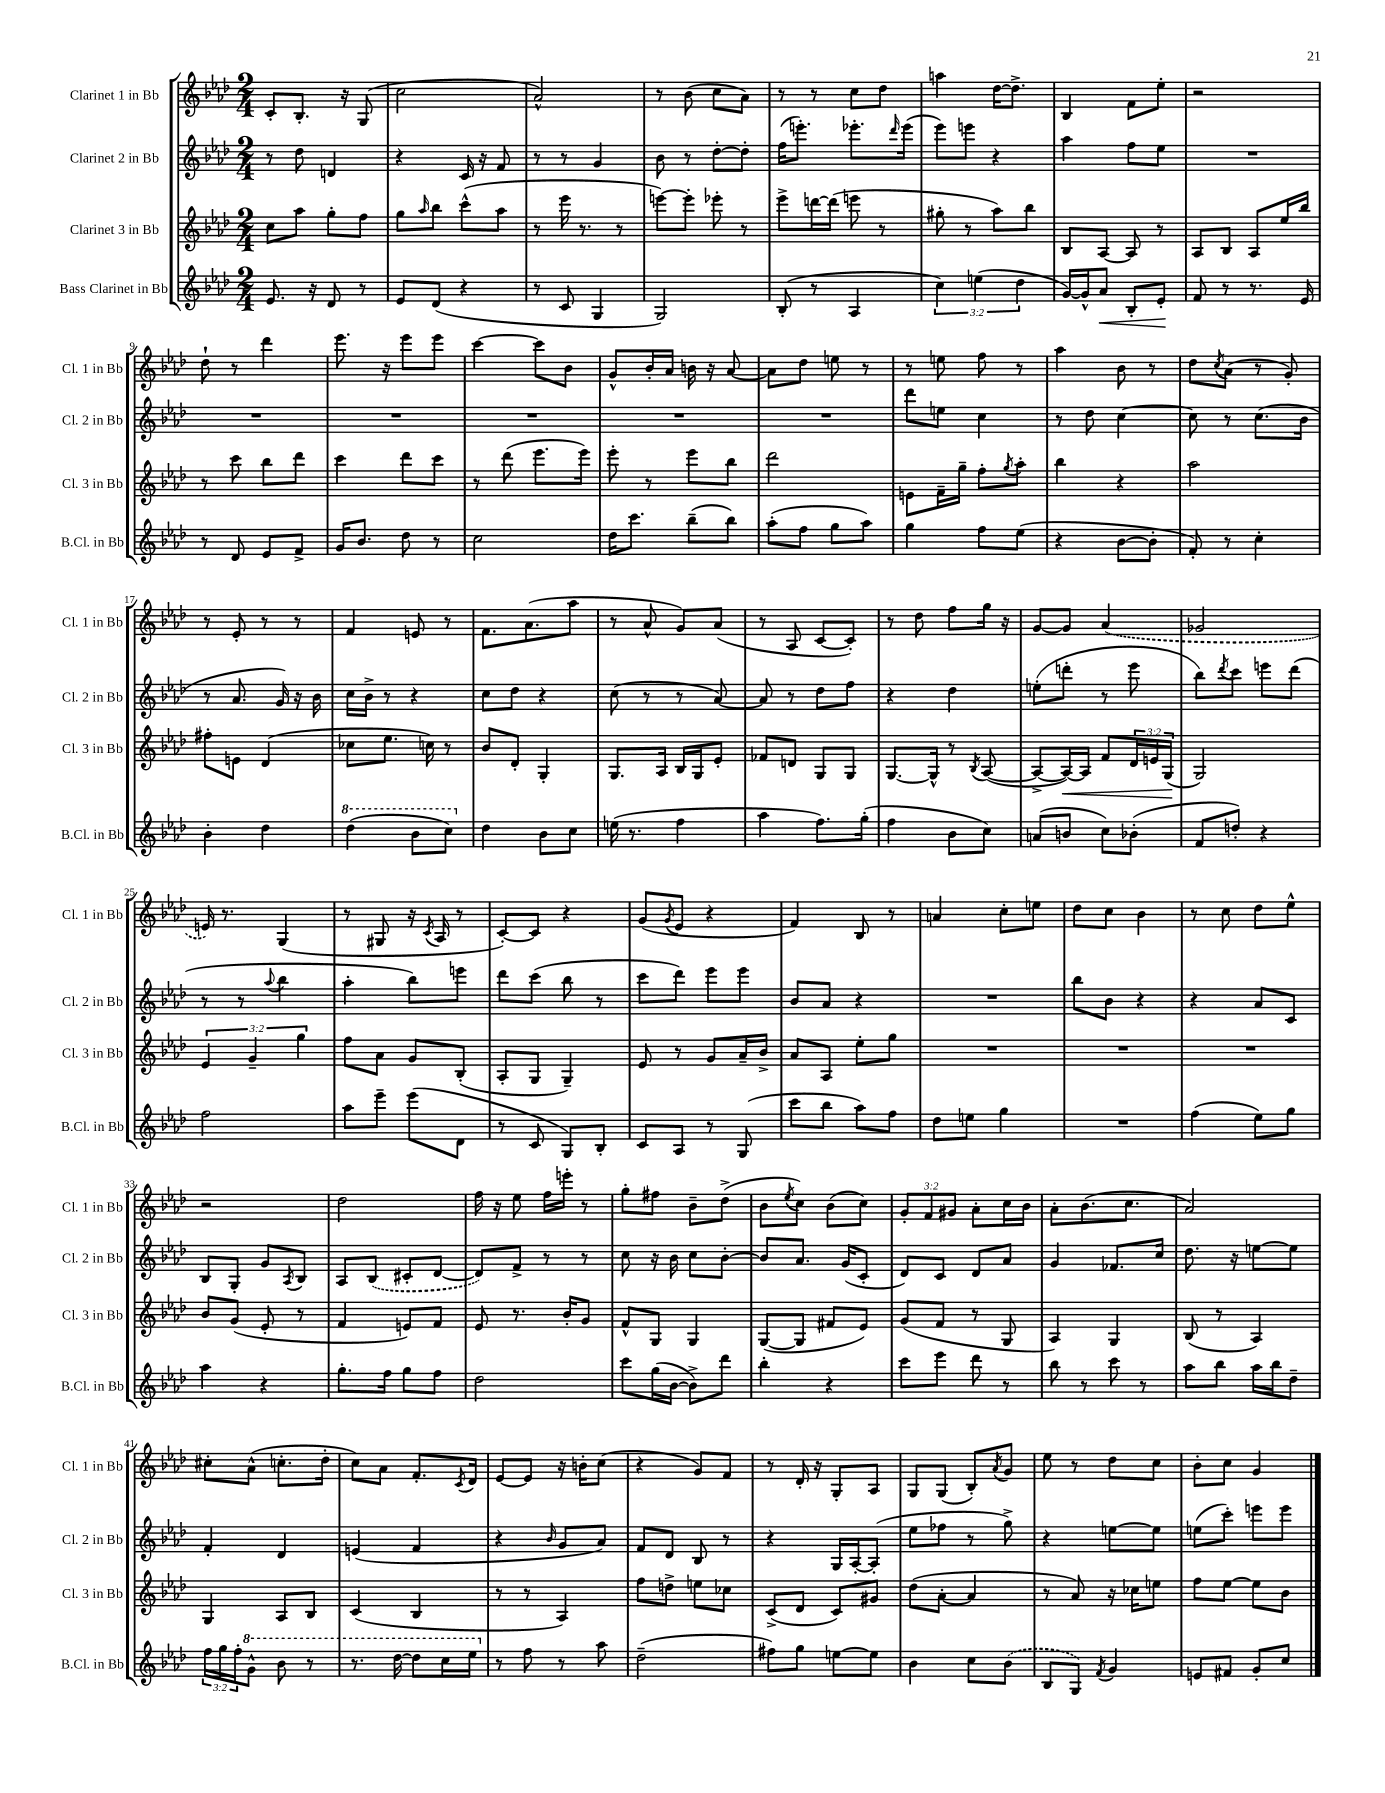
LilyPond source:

<<
\new StaffGroup <<
\new Staff = "s0" \with { instrumentName = "Clarinet 1 in Bb" shortInstrumentName = "Cl. 1 in Bb" } {
    \clef treble \key aes \major \numericTimeSignature \time 2/4 \override Staff.TupletNumber.text = #tuplet-number::calc-fraction-text
    c'8-. bes8.-. r16 g8( |
    c''2 |
    aes'2-^) |
    r8 bes'8( c''8 aes'8) |
    r8 r8 c''8 des''8 |
    a''4 des''16~ des''8.-> |
    bes4 f'8 ees''8-. |
    r2 |
    des''8-! r8 des'''4 |
    ees'''8. r16 ees'''8 ees'''8 |
    c'''4~ c'''8 bes'8 |
    g'8-^ bes'16-. aes'16 b'16 r16 aes'8~ |
    aes'8 des''8 e''8 r8 |
    r8 e''8 f''8 r8 |
    aes''4 bes'8 r8 |
    des''8 \acciaccatura { c''8 } aes'8( r8 g'8-.) |
    r8 ees'8-. r8 r8 |
    f'4 e'8 r8 |
    f'8. aes'8.( aes''8 |
    r8 aes'8-^ g'8) aes'8( |
    r8 aes8 c'8~ c'8-.) |
    r8 des''8 f''8 g''16 r16 |
    g'8~ g'8 \once \slurDashed aes'4( |
    ges'2 |
    e'16) r8. g4( |
    r8 gis8 r16 \acciaccatura { c'8 } aes16 r8 |
    c'8~-.) c'8 r4 |
    g'8( \acciaccatura { g'8 } ees'8 r4 |
    f'4) bes8 r8 |
    a'4 c''8-. e''8 |
    des''8 c''8 bes'4 |
    r8 c''8 des''8 ees''8-^ |
    r2 |
    des''2 |
    f''16 r16 ees''8 f''16 e'''16-. r8 |
    g''8-. fis''8 bes'8-- des''8->( |
    bes'8 \acciaccatura { ees''8 } c''8) bes'8( c''8) |
    \tuplet 3/2 { g'8-. f'8 gis'8 } aes'8-. c''16 bes'16 |
    aes'8-. bes'8.( c''8. |
    aes'2) |
    cis''8-. aes'8-^( c''8.-. des''16-. |
    c''8) aes'8 f'8.-. \acciaccatura { c'8 } des'16 |
    ees'8~ ees'8 r16 b'16-. c''8( |
    r4 g'8) f'8 |
    r8 des'16-. r16 g8-. aes8 |
    g8 g8( bes8-.) \acciaccatura { aes'8 } g'8 |
    ees''8 r8 des''8 c''8 |
    bes'8-. c''8 g'4 \bar "|." |
}
\new Staff = "s1" \with { instrumentName = "Clarinet 2 in Bb" shortInstrumentName = "Cl. 2 in Bb" } {
    \clef treble \key aes \major \numericTimeSignature \time 2/4
    r8 des''8 d'4 |
    r4 c'16 r16 f'8 |
    r8 r8 g'4 |
    bes'8 r8 des''8~-. des''8-. |
    f''16( e'''8.-.) ees'''8.-. \grace { des'''16 } ees'''16( |
    ees'''8) e'''8 r4 |
    aes''4 f''8 ees''8 |
    R2 |
    R2 |
    R2 |
    R2 |
    R2 |
    R2 |
    des'''8 e''8 c''4 |
    r8 des''8 c''4~ |
    c''8 r8 c''8.( bes'16 |
    r8 aes'8. g'16) r16 bes'16 |
    c''16 bes'16-> r8 r4 |
    c''8 des''8 r4 |
    c''8( r8 r8 aes'8~) |
    aes'8 r8 des''8 f''8 |
    r4 des''4 |
    e''8-.( d'''8-. r8 ees'''8 |
    bes''8) \acciaccatura { des'''8 } c'''8 e'''8 des'''8( |
    r8 r8 \appoggiatura { aes''8 } bes''4 |
    aes''4-. bes''8) e'''8 |
    des'''8 c'''8( bes''8 r8 |
    c'''8 des'''8) ees'''8 ees'''8 |
    bes'8 aes'8 r4 |
    R2 |
    bes''8 bes'8 r4 |
    r4 aes'8 c'8 |
    bes8 g8-. g'8 \acciaccatura { aes8 } bes8 |
    aes8 \once \slurDashed bes8( cis'8-. des'8~ |
    des'8) f'8-> r8 r8 |
    c''8 r16 bes'16 c''8 bes'8~-. |
    bes'8 aes'8. g'16( c'8-. |
    des'8) c'8 des'8 aes'8 |
    g'4 fes'8. c''16 |
    des''8. r16 e''8~ e''8 |
    f'4-. des'4 |
    e'4( f'4 |
    r4 \grace { bes'16 } g'8 aes'8) |
    f'8 des'8 bes8 r8 |
    r4 g16 aes16~-. aes8-.( |
    ees''8 fes''8 r8 g''8->) |
    r4 e''8~ e''8 |
    e''8( c'''8-.) e'''8 e'''8 \bar "|." |
}
\new Staff = "s2" \with { instrumentName = "Clarinet 3 in Bb" shortInstrumentName = "Cl. 3 in Bb" } {
    \clef treble \key aes \major \numericTimeSignature \time 2/4 \override Staff.TupletNumber.text = #tuplet-number::calc-fraction-text
    c''8 aes''8 g''8-. f''8 |
    g''8 \grace { aes''16 } bes''8 c'''8-^( aes''8 |
    r8 ees'''16 r8. r8 |
    e'''8~) e'''8-. ees'''8-. r8 |
    ees'''8-> d'''16~ d'''16( e'''8 r8 |
    gis''8-. r8 aes''8) bes''8 |
    bes8 aes8~ aes8 r8 |
    aes8 bes8 aes8 ees''16 bes''16 |
    r8 c'''8 bes''8 des'''8 |
    c'''4 des'''8 c'''8 |
    r8 des'''8( ees'''8. ees'''16) |
    ees'''8-. r8 ees'''8 bes''8 |
    des'''2 |
    e'8 f'16-- g''16-- f''8-. \acciaccatura { g''8 } aes''8-. |
    bes''4 r4 |
    aes''2 |
    fis''8-. e'8 des'4( |
    ces''8 ees''8. c''16) r8 |
    bes'8 des'8-. g4-. |
    g8. aes16 bes16 g16 ees'8-. |
    fes'8 d'8 g8 g8 |
    g8.~ g16-^ r8 \acciaccatura { bes8 } aes8~( |
    aes8~-> aes16~\<) aes16 f'8 \tuplet 3/2 { des'16 e'16 g16\!( } |
    g2) |
    \tuplet 3/2 { ees'4 g'4-- g''4 } |
    f''8 aes'8 g'8 bes8-.( |
    aes8-. g8 g4--) |
    ees'8 r8 g'8 aes'16-- bes'16-> |
    aes'8 aes8 ees''8-. g''8 |
    R2 |
    R2 |
    R2 |
    bes'8 g'8( ees'8-. r8 |
    f'4 e'8) f'8 |
    ees'8 r8. bes'16-. g'8 |
    f'8-^ g8 g4 |
    g8~( g8 fis'8 ees'8) |
    g'8( f'8 r8 g8 |
    aes4) g4 |
    bes8( r8 aes4) |
    g4 aes8 bes8 |
    c'4( bes4 |
    r8 r8 aes4) |
    f''8 d''8-> e''8 ces''8 |
    c'8->( des'8 c'8) gis'8 |
    des''8( aes'8~-. aes'4 |
    r8 aes'8) r16 ces''16 e''8 |
    f''8 ees''8~ ees''8 bes'8 \bar "|." |
}
\new Staff = "s3" \with { instrumentName = "Bass Clarinet in Bb" shortInstrumentName = "B.Cl. in Bb" } {
    \clef treble \key aes \major \numericTimeSignature \time 2/4 \override Staff.TupletNumber.text = #tuplet-number::calc-fraction-text
    ees'8. r16 des'8 r8 |
    ees'8 des'8( r4 |
    r8 c'8 g4 |
    g2) |
    bes8-.( r8 aes4 |
    \tuplet 3/2 { c''4) e''4( des''4 } |
    g'16~) g'16-^ aes'8\< bes8-. ees'8-.\! |
    f'8 r8 r8. ees'16 |
    r8 des'8 ees'8 f'8-> |
    g'16 bes'8. des''8 r8 |
    c''2 |
    des''16 c'''8. bes''8--( bes''8) |
    aes''8-.( f''8 g''8 aes''8) |
    g''4 f''8 ees''8( |
    r4 bes'8~ bes'8-. |
    f'8-.) r8 c''4-. |
    bes'4-. des''4 |
    \ottava #1 des'''4( bes''8 c'''8) \ottava #0 |
    des''4 bes'8 c''8 |
    e''16( r8. f''4 |
    aes''4 f''8.) g''16-.( |
    f''4 bes'8 c''8) |
    a'8( b'8 c''8) bes'8-.( |
    f'8 d''8-.) r4 |
    f''2 |
    aes''8 ees'''8-- ees'''8( des'8 |
    r8 c'8 g8) bes8-. |
    c'8 aes8 r8 g8( |
    c'''8 bes''8 aes''8) f''8 |
    des''8 e''8 g''4 |
    R2 |
    f''4( ees''8) g''8 |
    aes''4 r4 |
    g''8.-. f''16 g''8 f''8 |
    des''2 |
    c'''8 g''16( bes'16~ bes'8->) des'''8 |
    bes''4-. r4 |
    c'''8 ees'''8 des'''8 r8 |
    bes''8 r8 c'''8 r8 |
    aes''8 bes''8 aes''16 bes''16 des''8-- |
    \tuplet 3/2 { f''16 g''16 f''16-. } \ottava #1 g''8-^ bes''8 r8 |
    r8. des'''16~ des'''8 c'''16 ees'''16 \ottava #0 |
    r8 f''8 r8 aes''8 |
    des''2--( |
    fis''8) g''8 e''8~ e''8 |
    bes'4 c''8 \once \slurDashed bes'8( |
    bes8 g8) \acciaccatura { f'8 } g'4 |
    e'8 fis'8 g'8-. c''8 \bar "|." |
}
>>
>>
